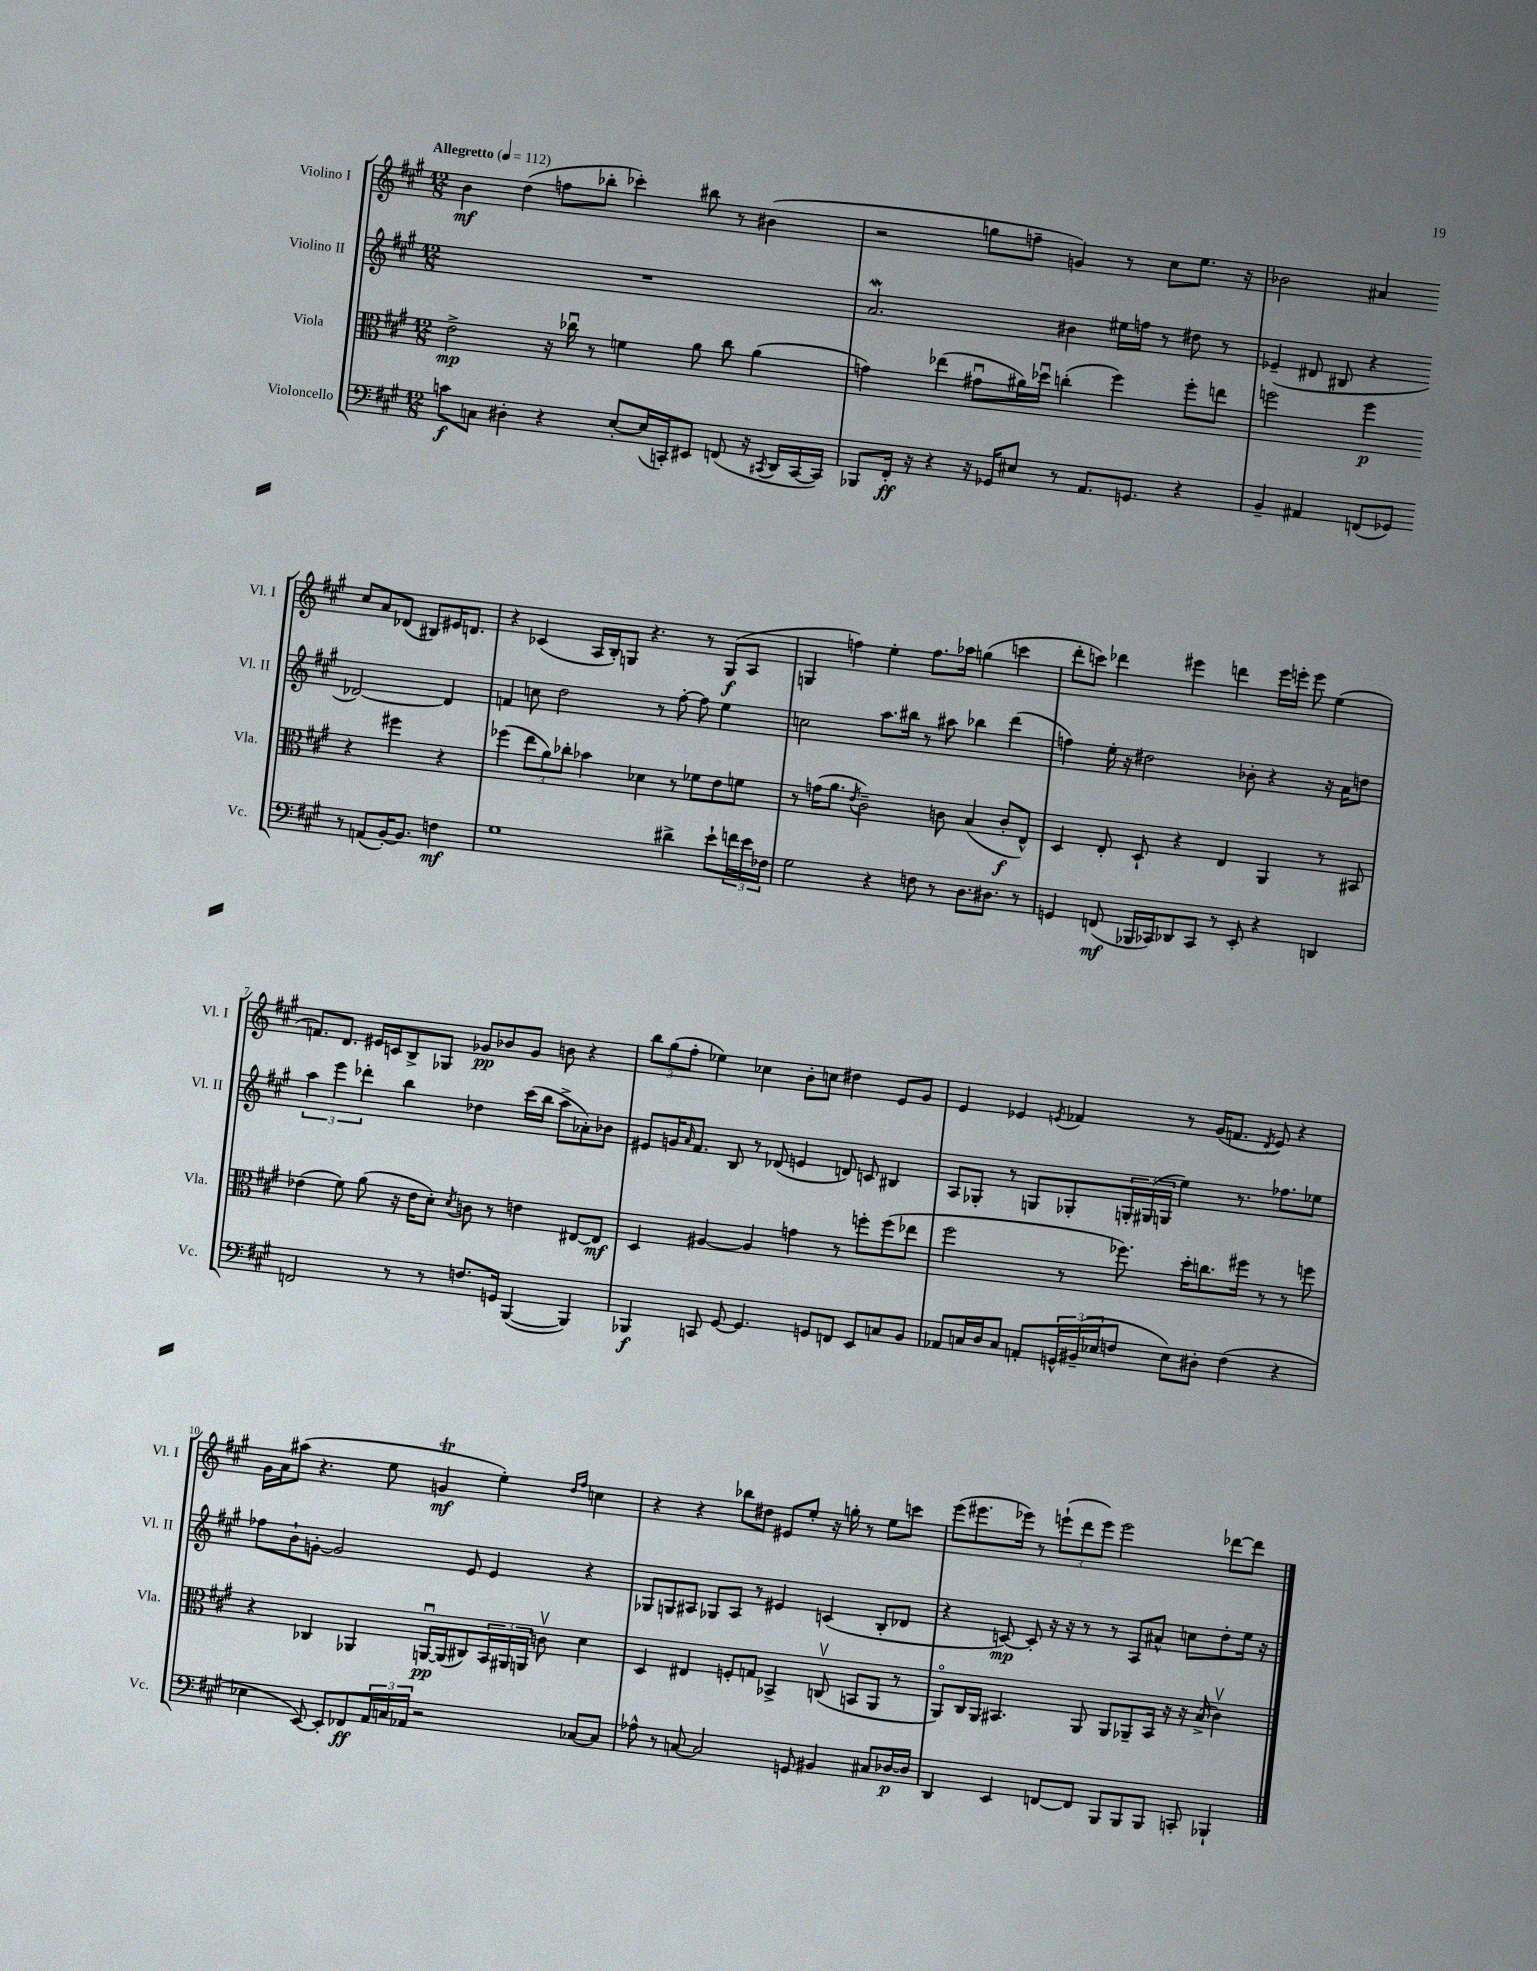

**kern	**kern	**kern	**kern
*staff4	*staff3	*staff2	*staff1
*clefF4	*clefC3	*clefG2	*clefG2
*k[f#c#g#]	*k[f#c#g#]	*k[f#c#g#]	*k[f#c#g#]
*M12/8	*M12/8	*M12/8	*M12/8
*MM112	*MM112	*MM112	*MM112
8c	2e^	1.r	4b
8C	.	.	.
4D#'	.	.	(4dd
4r	16r	.	8ff
.	16cc-u	.	.
.	8r	.	8bb-'
[8E'	4f	.	4ccc-')
(16E]	.	.	.
16CC')	.	.	.
8EE#	8a	.	8bb#
(8FF	8cc-	.	8r
16r	(4a	.	(4b#
8qCC#	.	.	.
16DD	.	.	.
[16CC#	.	.	.
16CC#])	.	.	.
=	=	=	=
8BBB-	4g)	2.a	2r
16FF#'	.	.	.
16r	.	.	.
4r	(4ee-	.	.
16r	8g#u	.	8gg
16GG-	.	.	.
8E#	16a#)	.	8ff~
.	16dd-u	.	.
8r	(4cc'	4b#	4g)
8.AA	.	.	.
.	4ff#)	16ee#	8r
8.GG	.	16ff	.
.	.	8r	8cc#
4r	8ff#'	8dd#	8.ee
.	8ee	8r	.
.	.	.	16r
=	=	=	=
4BB~	2ff	(4e-~	2b-
4AA#	.	8d#	.
.	.	8B#	.
(8FF	4ff	4r	4a#
8GG-)	.	.	.
8r	4r	[2d-)	8cc#
(8AA	.	.	8a#
[16BB')	4ff#	.	(8d-
8.BB]	.	.	.
.	.	.	8B#)
4F	4r	4d-]	16e#
.	.	.	8.d
=	=	=	=
1G#	(4ff-	4f	4r
.	12ee	8cc	(4c-
.	12a)	.	.
.	.	2dd	.
.	12cc-'	.	.
.	4b-	.	16A
.	.	.	16B')
.	.	.	8G
.	4d-	.	4.r
.	.	8r	.
4d#^	8r	[8ff#'	.
.	8f-	8ff#]	8r
8e`	8e	4ee	(8G
24f	8f	.	8A
24e	.	.	.
24F-	.	.	.
=	=	=	=
2G#	8r	2cc	4G
.	(16g	.	.
.	8.a	.	.
.	.	.	4ff)
.	8qe	.	.
.	2c#~)	.	.
4r	.	8.aa	4ee'
.	.	16bb#	.
8F	.	8r	8.ff
8r	8c	8aa#	.
.	.	.	16aa-
8.D	(4B	4bb-	(4gg
8.D#	.	.	.
.	8c'	(4ddd	4ccc
8r	8E^^)	.	.
=	=	=	=
4GG	4D	4ff)	8ddd'
.	.	.	8ccc)
(8FF	8E'	16ee'	4ddd-
.	.	16r	.
16BBB-	8D`	2dd#	.
16CC-)	.	.	.
8DD-	4r	.	4eee#
8CC-	.	.	.
8r	4E	.	4ddd
8EE'	.	8b-'	.
4r	4AA	4r	16eee#
.	.	.	16eee'
.	.	.	8eee
4DD	8r	16r	(4ee
.	.	16a	.
.	8BB#	8dd	.
=	=	=	=
2FF	(4e-	6aa	8.f)
.	.	6eee	.
.	.	.	8.d
.	8f#)	.	.
.	.	6ddd-'	.
.	(8a	.	16e#
.	.	.	16c
8r	16r	4bb	8B^
.	16e-	.	.
8r	8d')	.	8G-
.	8qd	.	.
8.F	8c	4dd-	8g-
.	8r	.	8b-
16GG	.	.	.
([4BBB	4e	(16ccc#	8g-
.	.	16bb	.
.	.	8aa^	8b
4BBB])	[8E#	8a-')	4r
.	8E#]	8b-	.
=	=	=	=
4BBB-	4D	8e#	12bb
.	.	.	(12gg#
.	.	16g	.
.	.	.	12ff#'
.	.	16qqa	.
.	.	8.f#	.
8CC	[4A#	.	4ee-)
[8GG#	.	8B	.
4.GG#]	4A#]	8r	4cc-
.	.	(8d-	.
.	4g	4e	8b'
8GG	.	.	8cc
8FF	8r	8d)	4dd#
8EE	8ff'	8c	.
8C	(8ff	4B#	8e
8BB	8ee-	.	8g#
=	=	=	=
8AA-	2ff#	8A	4e
16C	.	8G-'	.
16D	.	.	.
8C	.	8r	4e-
8AA'	.	8G	.
.	.	.	8qe
24GG^^	8r	8G-'	4f-
(24BB#~	.	.	.
24E-	.	.	.
8F	8.ff-)	24G'	.
.	.	(24G#	.
.	.	24G	.
8E-)	.	4ee)	8r
.	16dd'	.	.
8D#'	8.cc	.	(16g#
.	.	.	8.f
(4F	.	8.r	.
.	16ff#	.	.
.	.	.	8qd
.	8r	.	8e)
.	.	8.ff-	.
4r	8r	.	4r
.	8ff	8ee-	.
=	=	=	=
4E-	4r	8ff-	16g#
.	.	.	16a
.	.	8b`	(8aa#
[8EE)	4C-	[8g'	4.r
8EE']	.	2g]	.
8FF-	4AA-	.	.
24AA	.	.	8ee
24C	.	.	.
24AA-	.	.	.
2r	[16AAu	.	4g
.	(16AA]	.	.
.	8C#)	8e	.
.	24BB	4e	4ee')
.	24AA#	.	.
.	24AA	.	.
.	8cv	.	.
.	.	.	16qqdd
.	.	.	16qqff#
[8C-	4d	4r	4cc
8C-]	.	.	.
=	=	=	=
8A-^^	4D	8G-	4r
8r	.	8G	.
[8C	4E#	8A#	4r
2C]	.	8G-	.
.	8F'	8A#	8bb-
.	8G	8r	8dd#
.	4BB-^	4e#	8e#
8GG	.	.	8ee'
4BB#	(8Cv	(4c	16r
.	.	.	16gg'
.	8BB	.	8r
8C#	8AA	8B'	8ee
[16D-	8r	8d-	8ccc
16D-]	.	.	.
=	=	=	=
4DD	8AAo)	4r	(8eee
.	16C#	.	8.eee#
.	16AA	.	.
4EE	4.BB#	[8c)	.
.	.	.	16eee-)
.	.	8c']	8r
[8FF	.	16r	(12eee`
.	.	16r	.
.	.	.	12ddd
8FF]	8AA	8r	.
.	.	.	12eee)
8BBB	8AA	8r	2eee
8BBB	8AA-~	8A	.
8BBB	16BB#	8a#^^	.
.	16r	.	.
8CC'	16r	8cc	.
.	(16B^	.	.
4BBB-`	4c#v)	8dd'	[8ddd-
.	.	16ee	8ddd-]
.	.	16r	.
==	==	==	==
*-	*-	*-	*-
